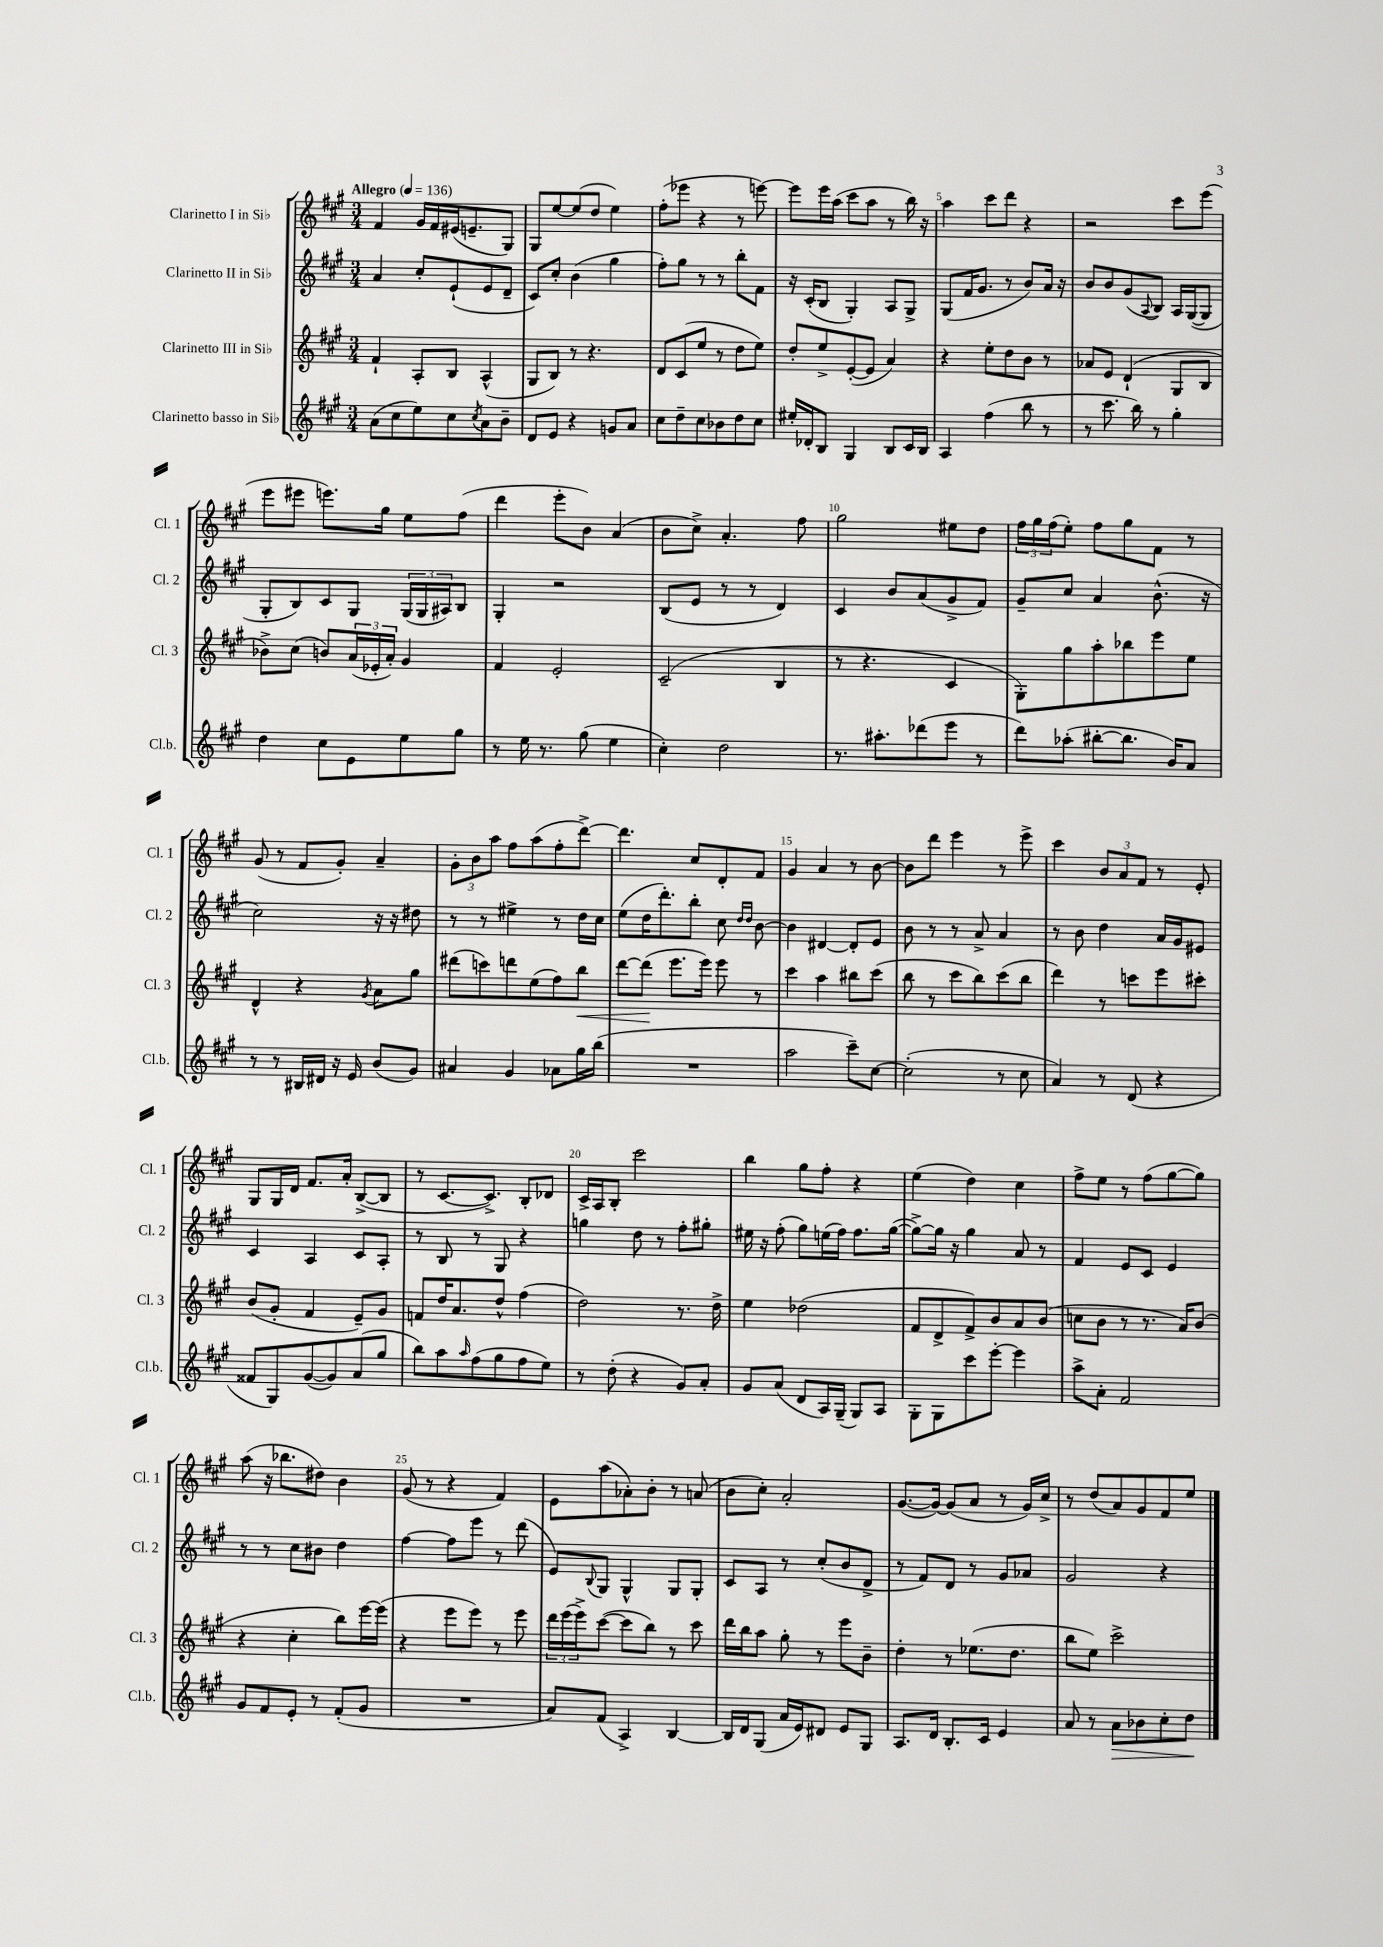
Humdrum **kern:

**kern	**kern	**kern	**kern
*staff4	*staff3	*staff2	*staff1
*clefG2	*clefG2	*clefG2	*clefG2
*k[f#c#g#]	*k[f#c#g#]	*k[f#c#g#]	*k[f#c#g#]
*M3/4	*M3/4	*M3/4	*M3/4
*MM136	*MM136	*MM136	*MM136
(8a	4f#`	4a	4f#
8cc#	.	.	.
8ee)	8A'	8cc#'	16g#
.	.	.	16f#
8cc#	8B	(8e`	(16e#
.	.	.	8.e~
8qcc#	.	.	.
8a	(4A^^	8e	.
8b~	.	8d~	8G#)
=	=	=	=
8d	8G#	8c#)	8G#
8e	8B)	8cc#'	[8ee
4r	8r	(4b	(8ee]
.	4.r	.	8dd
8g	.	4gg#	4ee)
8a	.	.	.
=	=	=	=
8cc#	8d	8ff#')	(8ff#'
8dd~	(8c#	8gg#	8eee-
8cc#	8ee	8r	4r
8b-	8r	8r	.
8dd	8dd	8bb'	8r
8cc#	8ee)	8f#	[8eee)
=	=	=	=
16ee#'	8dd'	16r	8eee]
16d-'	.	(16c#'	.
8B	8ee^	8B	16eee
.	.	.	(16aa
4G#	([8e'	4G#')	8ccc#
.	8e]	.	8aa
8B	4a)	8A	8r
16c#	.	8G#^	16bb)
16B	.	.	16r
=	=	=	=
4A	4r	(8G#	4aa
.	.	16f#	.
.	.	8.g#	.
(4ff#	8ee'	.	8ccc#
.	8dd	8r	8ddd
8bb	8b	8b)	4r
8r	8r	16a	.
.	.	16r	.
=	=	=	=
8r	8a-	8b	2r
8.ccc#	8e	8b	.
.	(4d`	(8g#	.
16bb)	.	.	.
.	.	8qqA	.
8r	.	8B)	.
4gg#'	8G#	16A	8ccc#
.	.	([16G#	.
.	8B	8G#]	(8eee
=	=	=	=
4dd	8b-^)	8G#'	8eee
.	(8cc#	8B)	8eee#
8cc#	8b)	8c#	8.eee)
8e	(24a	8G#	.
.	24e-'	.	.
.	.	.	16gg#
.	24a')	.	.
8ee	4g#	(24G#	8ee
.	.	24G#	.
.	.	24A#)	.
8gg#	.	8B	(8ff#
=	=	=	=
8r	4f#	4G#'	4ddd
16ee	.	.	.
8.r	.	.	.
.	2e'	2r	8eee'
(8gg#	.	.	8b)
4ee	.	.	(4a
=	=	=	=
4cc#')	(2c#~	(8B	8b
.	.	8e	8cc#^)
2dd	.	8r	4.a'
.	.	8r	.
.	4B	4d)	.
.	.	.	8ff#
=	=	=	=
8.r	8r	4c#	2gg#
.	4.r	.	.
8.aa#'	.	.	.
.	.	8b	.
(8ddd-	.	(8a	.
8eee	4c#	8g#^	8ee#
8r	.	8f#)	8dd
=	=	=	=
8ddd)	8G#')	8g#~	24ff#
.	.	.	24gg#
.	.	.	(24ff#
(8aa-'	8gg#	8cc#	8ee')
[8bb#'	8aa'	4a	8ff#
8.bb#]	8bb-	.	8gg#
.	8eee	(8.b^^	8f#
16b)	.	.	.
8a	8ee	.	8r
.	.	16r	.
=	=	=	=
8r	4d^^	2cc#)	(8g#
8r	.	.	8r
16B#	4r	.	8f#
16d#	.	.	.
16r	.	.	8g#')
16e	.	.	.
.	8qg#	.	.
(8b	8a	16r	4a~
.	.	16r	.
8g#)	8gg#	8dd#	.
=	=	=	=
4a#	(8ddd#	8r	12g#'
.	.	.	12b
.	8ccc)	8r	.
.	.	.	12aa
4g#	8ddd	4ee#^	8ff#
.	(8ee	.	(8aa
8a-	8ff#)	8r	8ff#'
16gg#	8bb	16dd	[8ddd^)
(16bb	.	16cc#	.
=	=	=	=
2.r	[8ddd	(8ee	4.ddd]
.	(8ddd]	16dd	.
.	.	8.ddd')	.
.	8.eee	.	.
.	.	8bb'	8cc#
.	16eee)	.	.
.	8eee	8cc#	8d'
.	.	16qqdd	.
.	.	16qqdd	.
.	8r	[8b	8f#
=	=	=	=
2aa	4ccc#	4b]	4g#
.	4aa	[4d#	4a
8ccc#~)	8bb#	8d#']	8r
[8cc#	(8ccc#	8e	[8b
=	=	=	=
(2cc#']	8bb	8b	8b]
.	8r	8r	8ddd
.	8ccc#	8r	4eee
.	8bb)	8a^	.
8r	(8ccc#	4a	8r
8cc#	8bb	.	8eee^
=	=	=	=
4a)	4ddd)	8r	4ccc#
.	.	8b	.
8r	8r	4dd	12b
.	.	.	12a
(8d	8ccc	.	.
.	.	.	12f#
4r	8eee	16a	8r
.	.	16g#	.
.	8ccc#'	8e#	8e'
=	=	=	=
8f##	(8b	4c#	8G#
8G#)	8g#'	.	16G#
.	.	.	16d
([8g#	4f#	4A	8.f#
8g#])	.	.	.
.	.	.	16a'
(8a	8e~)	8c#	([8B^
8gg#	8g#	8A'	8B]
=	=	=	=
8bb)	8f	8r	8r
8aa	16dd	8B	[8.c#
.	8.a	.	.
16qqaa	.	.	.
(8ff#	.	8r	.
.	.	.	8.c#^])
8gg#	8dd^^	8G#	.
8ff#	(4ff#	4r	8B'
8ee)	.	.	8d-
=	=	=	=
8r	2dd)	4gg	16c#^
.	.	.	16A
(8dd'	.	.	8B'
4r	.	8dd	2ccc#
.	.	8r	.
8g#)	8.r	8ff#'	.
8a'	.	8gg#'	.
.	16dd^	.	.
=	=	=	=
8g#	4ee	16ee#	4bb
.	.	16r	.
(8a	.	(8ff#'	.
8d	(2dd-	8gg#)	8gg#
16A)	.	(16ee	8ff#'
(16G#~	.	16ff#)	.
8G#)	.	8.ff#	4r
8A	.	.	.
.	.	([16gg#	.
=	=	=	=
8G#'	8f#	8gg#^_)	(4ee
8G#	8d^	16gg#]	.
.	.	16r	.
8ccc#	8f#^)	4gg#	4dd)
[8eee'	8b	.	.
4eee]	8a	8a	4cc#
.	(8b	8r	.
=	=	=	=
8aa^	8cc	4f#	8ff#^
8a'	8b	.	8ee
2f#	8r	8e	8r
.	8.r	8c#	(8ff#
.	.	4e	[8gg#
.	16a)	.	.
.	(8b	.	8gg#])
=	=	=	=
8g#	4r	8r	(8aa
8f#	.	8r	16r
.	.	.	8.bb-
8e'	4cc#'	8cc#	.
8r	.	8b#	8dd#)
(8f#'	8bb)	4dd	4b
8g#	[16eee	.	.
.	(16eee]	.	.
=	=	=	=
2.r	4r	[4ff#	(8g#
.	.	.	8r
.	8eee	8ff#]	4r
.	8eee)	8eee	.
.	8r	8r	4f#)
.	8eee	(8ddd	.
=	=	=	=
8a)	24ddd	8e)	8e
.	(24eee	.	.
.	24eee^)	.	.
.	.	8qqB	.
(8f#	([8ccc#	8G#	(8aa
4A^)	8ccc#]	4G#^^	8a-')
.	8bb)	.	8b'
[4B	8r	8G#	8r
.	8ccc#	8G#'	(8a
=	=	=	=
16B]	16ddd	8c#	8b
16d	16bb	.	.
(8G#	8aa	8A	8cc#')
16a	8gg#'	8r	2a'
16e)	.	.	.
8d#	8r	(8cc#'	.
8e	8eee	8b	.
8G#	8b~	8d^	.
=	=	=	=
8.A	4dd'	8r	([8.g#
.	.	8f#)	.
16d	.	.	16g#_)
8.B'	8r	8d	(8g#]
.	(8.ee-	8r	8a
16c#	.	.	.
4e	.	8g#	8r
.	8.dd	.	.
.	.	8a-	16g#)
.	.	.	16cc#^
=	=	=	=
8a	8bb	2g#	8r
8r	8ee)	.	(8dd
8a	2ccc#^	.	8a)
8b-	.	.	8g#
8cc#'	.	4r	8f#
8dd	.	.	8ee
==	==	==	==
*-	*-	*-	*-
